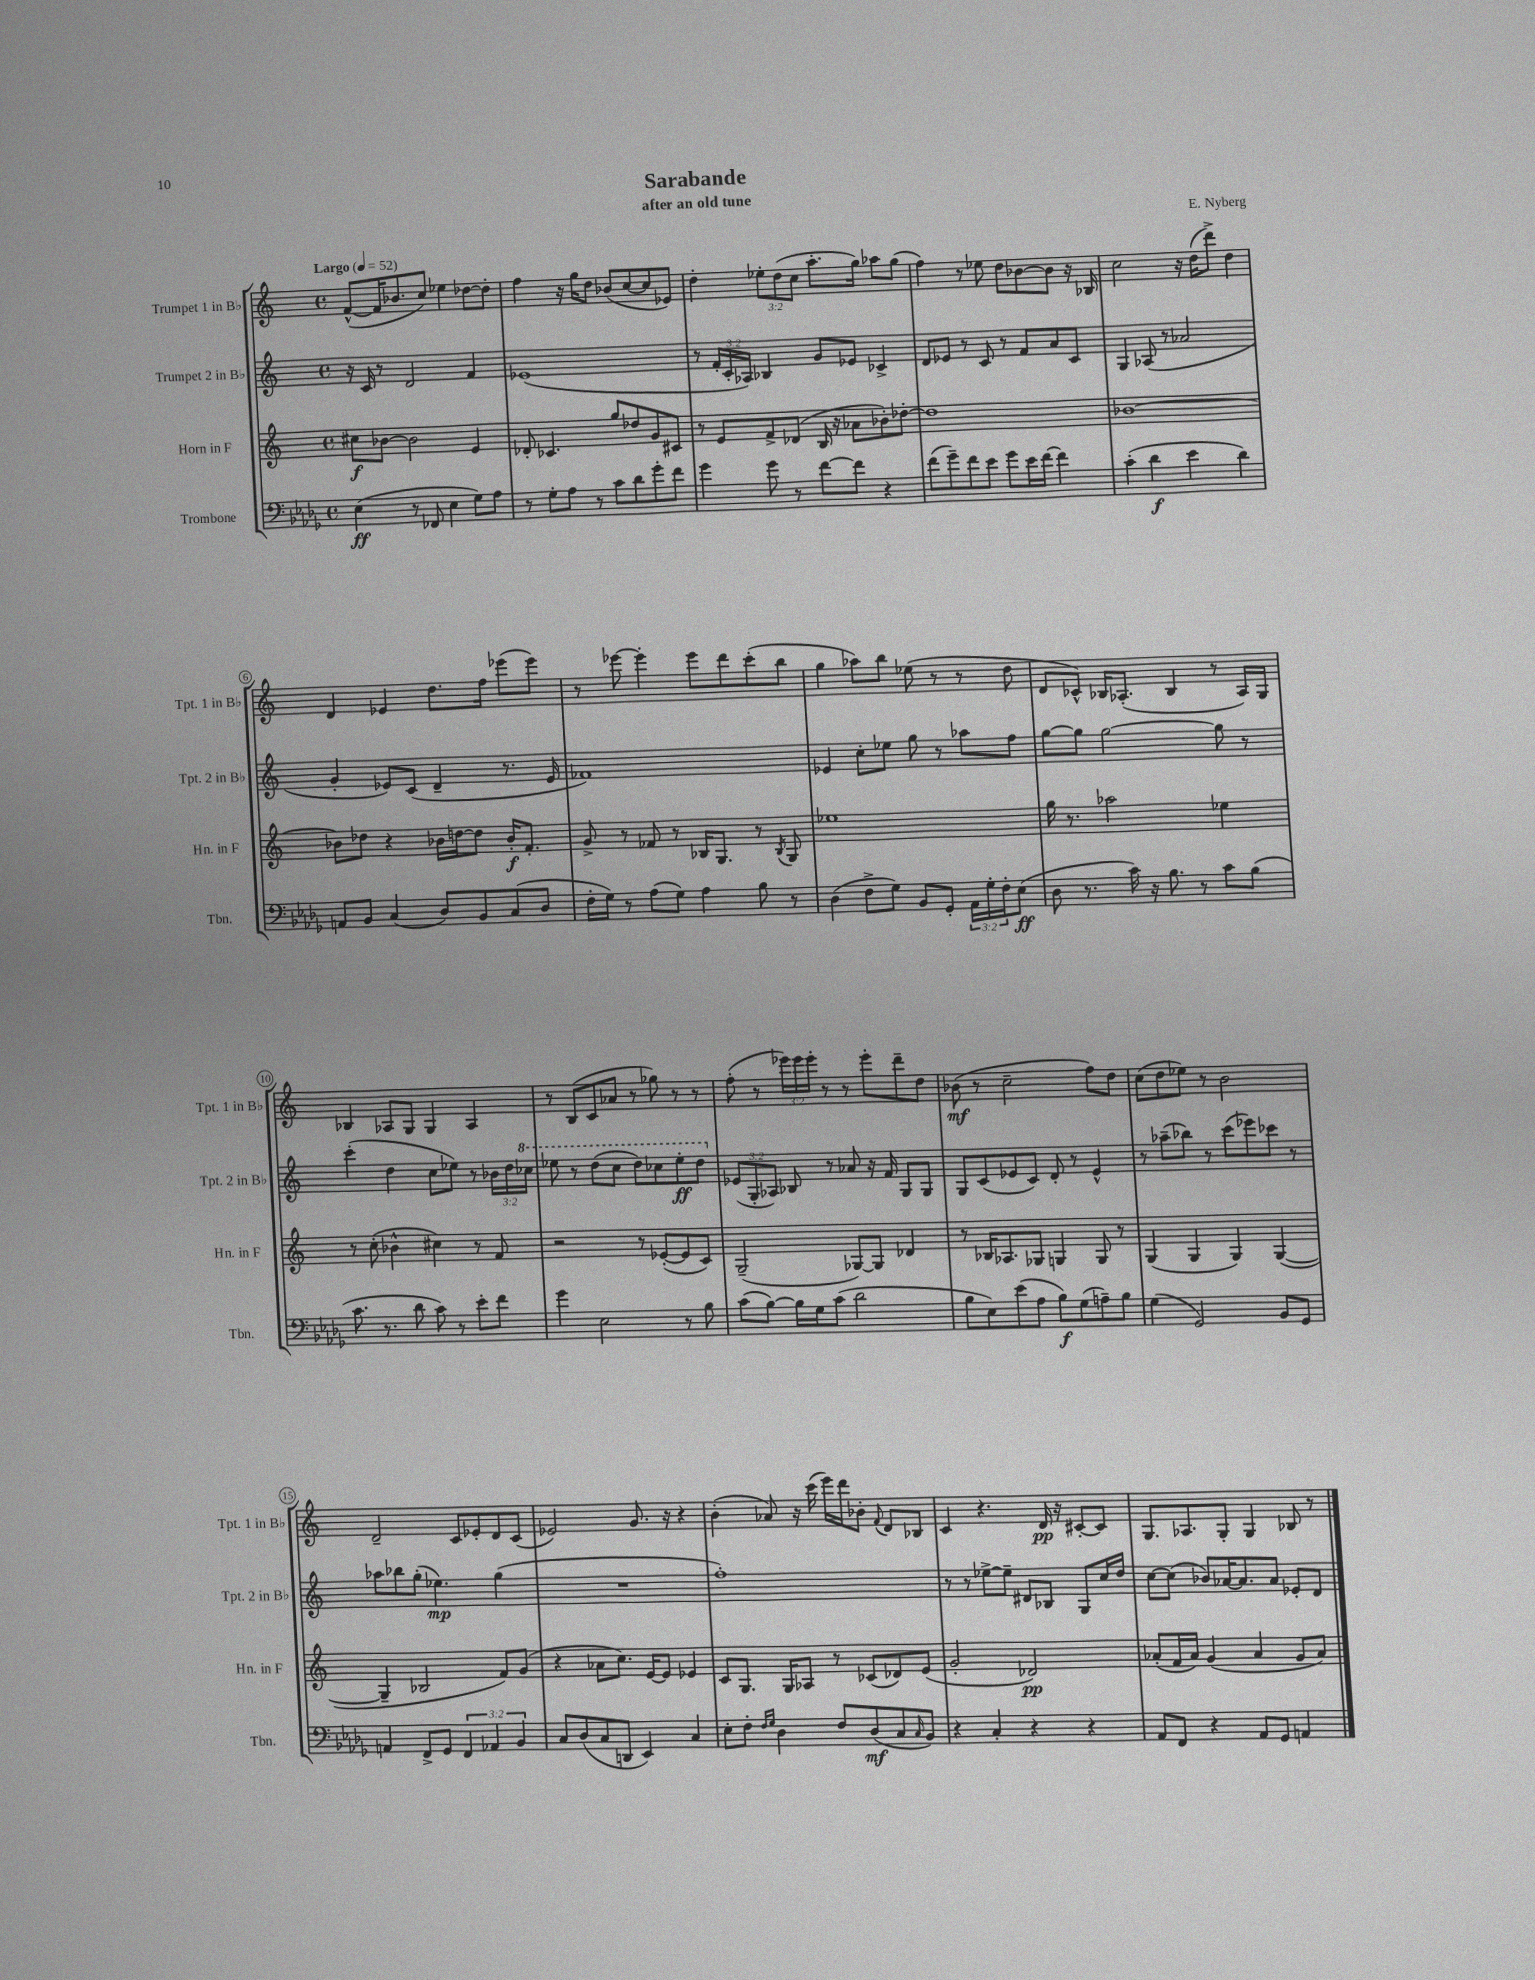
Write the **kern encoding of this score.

**kern	**dynam	**kern	**dynam	**kern	**dynam	**kern	**dynam
*part4	*part4	*part3	*part3	*part2	*part2	*part1	*part1
*staff4	*staff4	*staff3	*staff3	*staff2	*staff2	*staff1	*staff1
*I"Trombone	*	*I"Horn in F	*	*I"Trumpet 2 in B♭	*	*I"Trumpet 1 in B♭	*
*I'Tbn.	*	*I'Hn. in F	*	*I'Tpt. 2 in B♭	*	*I'Tpt. 1 in B♭	*
*clefF4	*	*clefG2	*	*clefG2	*	*clefG2	*
*k[b-e-a-d-g-]	*	*k[]	*	*k[]	*	*k[]	*
*M4/4	*	*M4/4	*	*M4/4	*	*M4/4	*
*met(c)	*	*met(c)	*	*met(c)	*	*met(c)	*
*MM52	*	*MM52	*	*MM52	*	*MM52	*
=1	=1	=1	=1	=1	=1	=1	=1
!	!	!	!	!	!	!LO:TX:a:B:t=Largo	!
(4E-\	ff	8cc#X\L	f	16r	.	([8f^^/L	.
.	.	.	.	16c/	.	.	.
.	.	[8b-X\J	.	8r	.	16f/K]	.
.	.	.	.	.	.	8.b-X/	.
8r	.	2b-\]	.	2d/	.	.	.
8FF-X/	.	.	.	.	.	8cc/J)	.
4E-\	.	.	.	.	.	4ee-X\	.
8G-\L)	.	4e/	.	4f/	.	[8dd-X\L	.
8A-\J	.	.	.	.	.	8dd-'\J]	.
=2	=2	=2	=2	=2	=2	=2	=2
8r	.	8d-X'/	.	(1e-X	.	4ff\	.
8G-'\L	.	4.c-X/	.	.	.	.	.
8A-\J	.	.	.	.	.	16r	.
.	.	.	.	.	.	16gg\KL	.
8r	.	.	.	.	.	8dd\J	.
8c\L	.	8gg/L	.	.	.	(8b-X/L	.
8d-\	.	8dd-X/	.	.	.	[8cc/	.
8g-'\	.	8g/	.	.	.	8cc/]	.
8f\J	.	8c#X/J	.	.	.	8e-X/J)	.
=3	=3	=3	=3	=3	=3	=3	=3
4g-\	.	8r	.	8r	.	4dd'\	.
.	.	8e/L	.	24f'/LL	.	.	.
.	.	.	.	24c'/	.	.	.
.	.	.	.	24A-X/JJ)	.	.	.
8g-\	.	8f^/	.	4B-X/	.	12ee-X'\L	.
.	.	.	.	.	.	(12dd\	.
8r	.	(8d-X/J	.	.	.	.	.
.	.	.	.	.	.	12cc\J	.
[8f\L	.	16B/	.	8g/L	.	8.aa'\L	.
.	.	16r	.	.	.	.	.
8f\J]	.	8a-X\L	.	8e-X/J	.	.	.
.	.	.	.	.	.	16gg\Jk)	.
4r	.	8b-X'\)	.	4c-X^/	.	8aa-X\L	.
.	.	[8dd-X'\J	.	.	.	(8gg\J	.
=4	=4	=4	=4	=4	=4	=4	=4
(8f\L	.	1dd-]	.	8d/L	.	4ff\)	.
8g-~\)	.	.	.	8e-X/J	.	.	.
8f\	.	.	.	8r	.	8r	.
8e-\J	.	.	.	8c/	.	8ee-X\	.
8g-\L	.	.	.	8r	.	8dd\L	.
16e-\L	.	.	.	8f/L	.	[8b-X\	.
[16f\JJ	.	.	.	.	.	.	.
4f\]	.	.	.	8a/	.	8b-\J]	.
.	.	.	.	8c/J	.	16r	.
.	.	.	.	.	.	16B-X/	.
=5	=5	=5	=5	=5	=5	=5	=5
(4c'\	.	[1b-X	.	4G/	.	2cc\	.
4d-\	f	.	.	(8A-X/	.	.	.
.	.	.	.	8r	.	.	.
4e-\	.	.	.	2a-X/	.	16r	.
.	.	.	.	.	.	(16dd\KL	.
.	.	.	.	.	.	8ddd^\J)	.
4d-\)	.	.	.	.	.	4dd\	.
!!LO:LB:g=z
=6	=6	=6	=6	=6	=6	=6	=6
8AAn/L	.	8b-X\L]	.	4g'/	.	4d/	.
8BB-/J	.	8dd-X\J	.	.	.	.	.
(4C/	.	4r	.	8e-X/L)	.	4e-X/	.
.	.	.	.	(8c/J	.	.	.
8D-/L)	.	16b-X\LL	.	4d~/	.	8.dd\L	.
.	.	[16ddn\J	.	.	.	.	.
8BB-/	.	8dd\J]	.	.	.	.	.
.	.	.	.	.	.	16ff\Jk	.
(8C/	.	16b-'/KL	f	8.r	.	(8eee-X\L	.
.	.	8.f'/J	.	.	.	.	.
8D-/J	.	.	.	.	.	8eee-\J)	.
.	.	.	.	16e-/	.	.	.
=7	=7	=7	=7	=7	=7	=7	=7
16F'\LL	.	8g^/	.	1f-X)	.	8r	.
16G-\JJ)	.	.	.	.	.	.	.
8r	.	8r	.	.	.	[8eee-X\	.
(8A-\L	.	8f-X/	.	.	.	4eee-'\]	.
8G-\J)	.	8r	.	.	.	.	.
4A-\	.	16B-X/KL	.	.	.	8eee-\L	.
.	.	8.G/J	.	.	.	.	.
.	.	.	.	.	.	8ddd\	.
8B-\	.	8r	.	.	.	(8ccc'\	.
.	.	8qB-/	.	.	.	.	.
8r	.	8G/	.	.	.	8bb\J	.
=8	=8	=8	=8	=8	=8	=8	=8
(4D-\	.	1ee-X	.	4e-X/	.	4gg\	.
8F^\L	.	.	.	8cc'\L	.	8aa-X\L)	.
8G-\J)	.	.	.	8ee-X\J	.	8bb\J	.
8BB-/L	.	.	.	8gg\	.	(8ee-X\	.
8GG-'/J	.	.	.	8r	.	8r	.
24AA-\LL	.	.	.	8aa-X\L	.	8r	.
24G-'\	.	.	.	.	.	.	.
24F'\J	.	.	.	.	.	.	.
(8E-\J	ff	.	.	8ff\J	.	8dd\	.
=9	=9	=9	=9	=9	=9	=9	=9
8D-\	.	16gg\	.	[8gg\L	.	8d/L	.
.	.	8.r	.	.	.	.	.
8.r	.	.	.	8gg\J]	.	8c-X^^/J)	.
.	.	2aa-X\	.	[2gg\	.	16B-X/KL	.
16c\)	.	.	.	.	.	(8.A-X'/J	.
16r	.	.	.	.	.	.	.
8.B-\	.	.	.	.	.	.	.
.	.	.	.	.	.	4B-/	.
8r	.	.	.	.	.	.	.
8c\L	.	4ee-X\	.	8gg\]	.	8r	.
(8B-\J	.	.	.	8r	.	16A-/LL)	.
.	.	.	.	.	.	16G/JJ	.
!!LO:LB:g=z
=10	=10	=10	=10	=10	=10	=10	=10
8.c\	.	8r	.	(4ccc'\	.	4B-X/	.
.	.	(8cc'\	.	.	.	.	.
8.r	.	.	.	.	.	.	.
.	.	4b-X^^\	.	4dd\	.	8A-X/L	.
8d-\	.	.	.	.	.	8G/J	.
8c\)	.	4cc#X\)	.	8cc\L	.	4G/	.
8r	.	.	.	8ee-X\J)	.	.	.
8e-'\L	.	8r	.	8r	.	4A-/	.
8f\J	.	8f/	.	24b-X\LL	.	.	.
.	.	.	.	24dd\	.	.	.
*	*	*	*	*8va	*	*	*
.	.	.	.	24ccc-X\JJ	.	.	.
=11	=11	=11	=11	=11	=11	=11	=11
4g-\	.	2r	.	8eee-X\	.	8r	.
.	.	.	.	8r	.	(8B/L	.
2E-\	.	.	.	(8ddd\L	.	8c/	.
.	.	.	.	8ccc\J	.	8a-X/J	.
.	.	8r	.	8ddd\L)	.	8r	.
.	.	([8e-X'/L	.	8ccc-X\	.	8gg-X\)	.
8r	.	8e-/]	.	8eee-'\	ff	8r	.
8B-\	.	8c/J)	.	8ddd\J	.	8r	.
=12	=12	=12	=12	=12	=12	=12	=12
*	*	*	*	*X8va	*	*	*
(8c\L	.	(2G~/	.	(12e-X/L	.	(8ff'\	.
.	.	.	.	12G'/	.	.	.
[8B-\J)	.	.	.	.	.	8r	.
.	.	.	.	12A-X/J)	.	.	.
16B-\LL]	.	.	.	8B-X/	.	24eee-X\LL)	.
.	.	.	.	.	.	24eee-\	.
16G-\J	.	.	.	.	.	.	.
.	.	.	.	.	.	24eee-'\JJ	.
(8c\J	.	.	.	8r	.	8r	.
2d-\	.	[8G-X/L)	.	8a-X/	.	8r	.
.	.	8G-/J]	.	16r	.	8eee-'\L	.
.	.	.	.	16f/	.	.	.
.	.	4d-X/	.	8G/L	.	8ddd~\	.
.	.	.	.	8G/J	.	8dd\J	.
=13	=13	=13	=13	=13	=13	=13	=13
8B-\L	.	8r	.	8G/L	.	(8b-X\	mf
8E-\)	.	16B-X/KL	.	(8c/	.	8r	.
.	.	8.A-X/	.	.	.	.	.
(8e-\	.	.	.	8e-X/	.	2cc~\	.
8A-\J	.	8G-X/J	.	8c/J)	.	.	.
8B-\L)	f	4Gn/	.	8d'/	.	.	.
(8G-\	.	.	.	8r	.	.	.
8An~\)	.	8G/	.	4e-^^/	.	8ff\L)	.
8B-\J	.	8r	.	.	.	8dd\J	.
=14	=14	=14	=14	=14	=14	=14	=14
(4G-\	.	(4G/	.	8r	.	(8cc\L	.
.	.	.	.	(8aa-X~\L	.	8dd\	.
2GG-/)	.	4G/	.	8bb-X\J)	.	8ee-X\J)	.
.	.	.	.	8r	.	8r	.
.	.	4G/)	.	(8ccc\L	.	2b\	.
.	.	.	.	8eee-X\)	.	.	.
8BB-/L	.	([4G/	.	8ccc-X\J	.	.	.
8GG-/J	.	.	.	8r	.	.	.
!!LO:LB:g=z
=15	=15	=15	=15	=15	=15	=15	=15
4AAn/	.	4G~/]	.	8aa-X\L	.	2d~/	.
.	.	.	.	8bb-X\	.	.	.
8FF^/L	.	2B-X/	.	(8gg'\J	.	.	.
8GG-/J	.	.	.	4.ee-X\)	mp	.	.
6FF/	.	.	.	.	.	8c/L	.
.	.	.	.	.	.	8e-X'/	.
6AA-X/	.	.	.	.	.	.	.
.	.	8f/L)	.	(4gg\	.	8d/	.
6BB-/	.	.	.	.	.	.	.
.	.	(8g/J	.	.	.	(8c/J	.
=16	=16	=16	=16	=16	=16	=16	=16
8C/L	.	4r	.	1r	.	2e-X/)	.
(8D-/	.	.	.	.	.	.	.
8C/	.	8a-X\L	.	.	.	.	.
8DDn/J	.	8.cc\J)	.	.	.	.	.
4EE-/)	.	.	.	.	.	8.g/	.
.	.	[16e/KL	.	.	.	.	.
.	.	8e/J]	.	.	.	.	.
.	.	.	.	.	.	16r	.
4C/	.	4e-X/	.	.	.	4r	.
=17	=17	=17	=17	=17	=17	=17	=17
8E-'\L	.	8c/L	.	1ff')	.	(4b'\	.
8F'\J	.	8.G/J	.	.	.	.	.
16qqF/LL	.	.	.	.	.	.	.
16qqG-/JJ	.	.	.	.	.	.	.
4D-\	.	.	.	.	.	8a-X/)	.
.	.	16G/KL	.	.	.	.	.
.	.	8A-X/J	.	.	.	16r	.
.	.	.	.	.	.	(16ccc\	.
8F/L	.	8r	.	.	.	16eee\LL)	.
.	.	.	.	.	.	16ddd\J	.
(8D-/	mf	(8c-X/L	.	.	.	8b-X'\J	.
.	.	.	.	.	.	8qqf/	.
8C/	.	8d-X/)	.	.	.	8d/L	.
16qqC/	.	.	.	.	.	.	.
8BB-/J)	.	(8e/J	.	.	.	8B-X/J	.
=18	=18	=18	=18	=18	=18	=18	=18
4r	.	2g'/	.	8r	.	4c/	.
.	.	.	.	8r	.	.	.
4C'/	.	.	.	[8ee-X^\L	.	4.r	.
.	.	.	.	8ee-~\J]	.	.	.
4r	.	2d-X/)	pp	8d#X/L	.	.	.
.	.	.	.	8B-X/J	.	16d/	pp
.	.	.	.	.	.	16r	.
4r	.	.	.	8G/L	.	[8c#X'/L	.
.	.	.	.	16cc/L	.	8c#/J]	.
.	.	.	.	16dd/JJ	.	.	.
=19	=19	=19	=19	=19	=19	=19	=19
8AA-/L	.	(8a-X'/L	.	[8cc\L	.	8.G/L	.
8FF/J	.	16f/L	.	(8cc\J]	.	.	.
.	.	16a-/JJ)	.	.	.	8.A-X/	.
4r	.	(4g/	.	8b-X/L)	.	.	.
.	.	.	.	[16a-X/K	.	8G'/J	.
.	.	.	.	8.a-/]	.	.	.
8AA-/L	.	4a-/	.	.	.	4G/	.
8GG-/J	.	.	.	8a-/J	.	.	.
4AAn/	.	8g/L	.	8e-X'/L	.	8B-X/	.
.	.	8a-/J)	.	8d/J	.	8r	.
==	==	==	==	==	==	==	==
*-	*-	*-	*-	*-	*-	*-	*-
